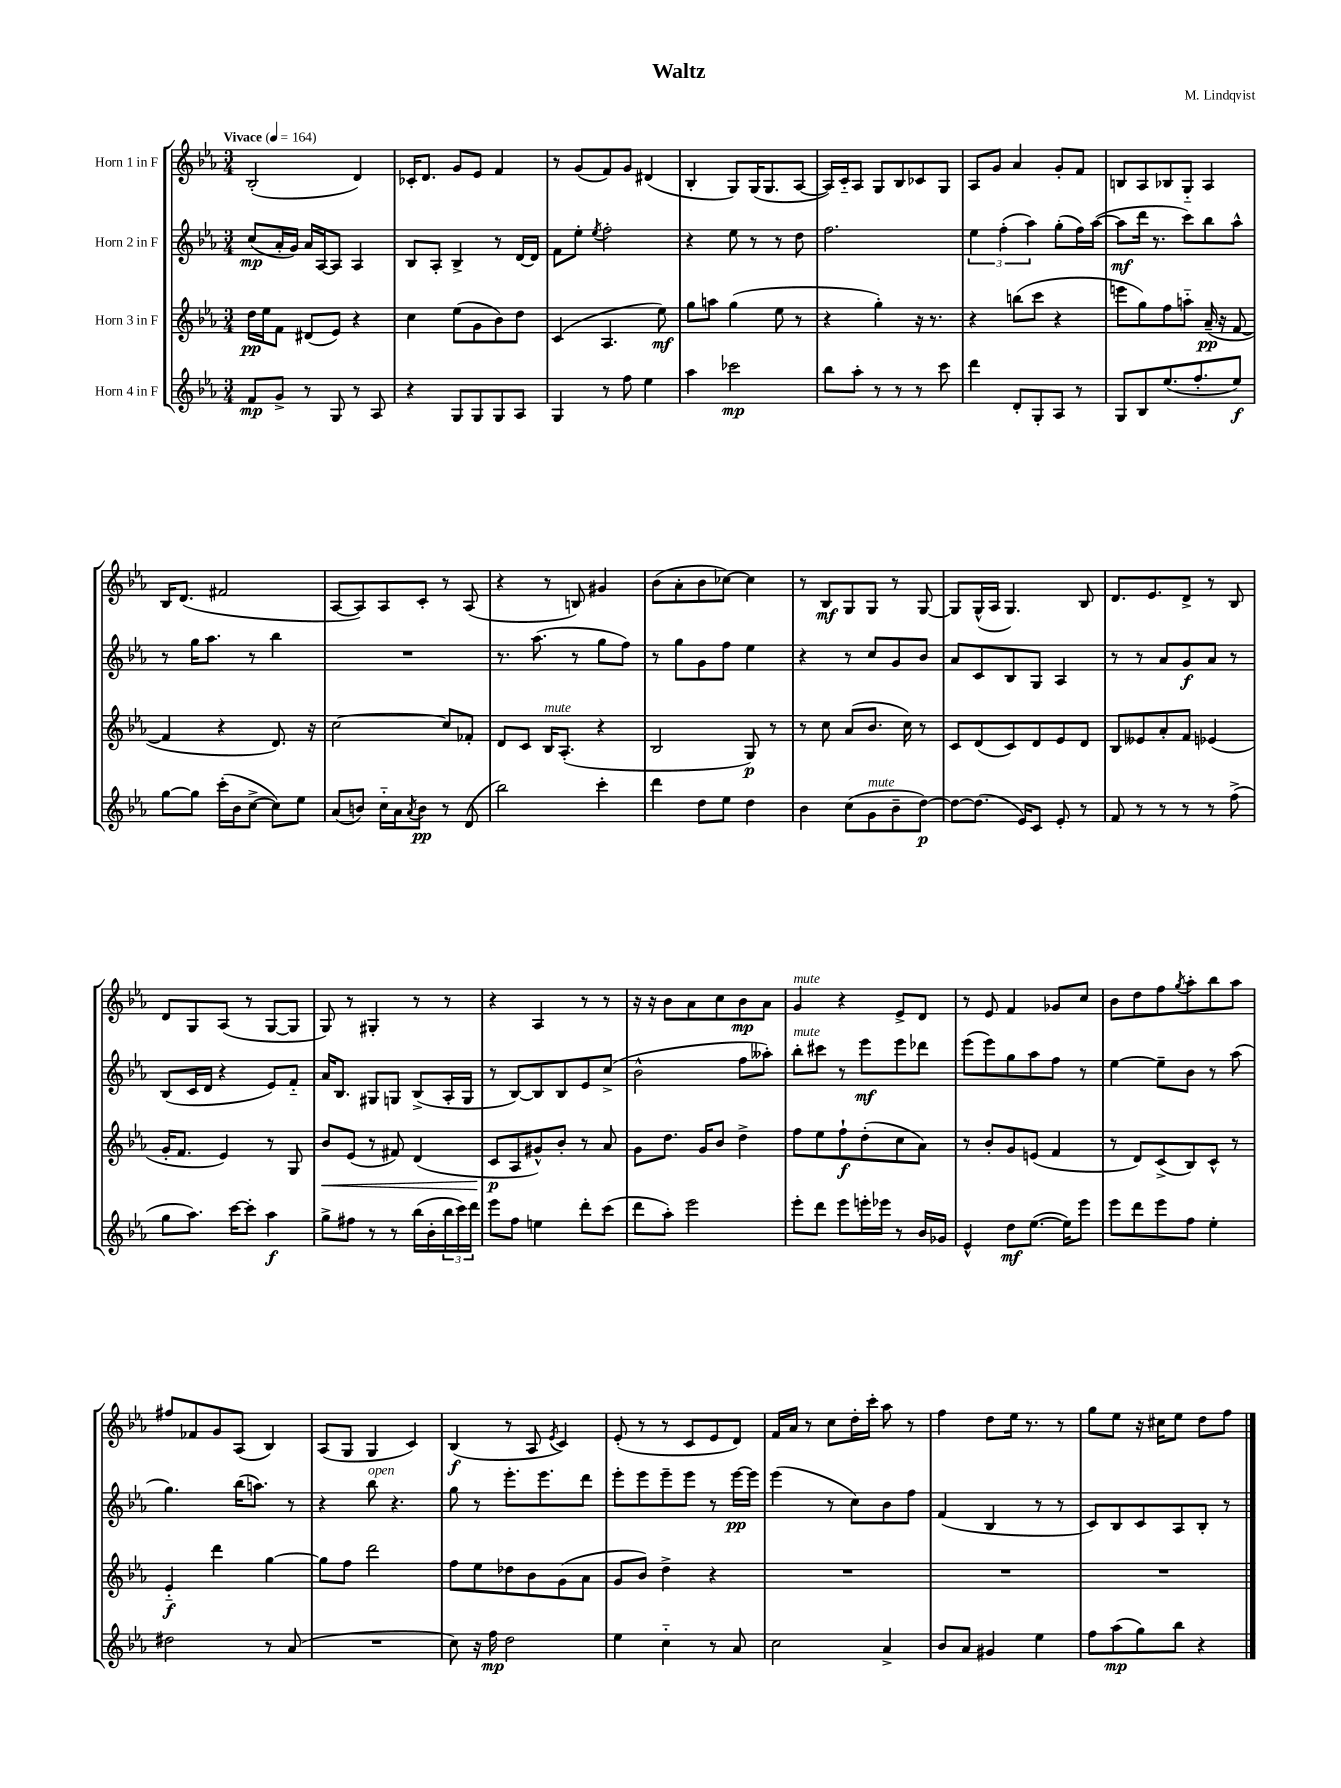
\header { title = "Waltz" composer = "M. Lindqvist" }
<<
\new StaffGroup <<
\new Staff = "s0" \with { instrumentName = "Horn 1 in F" } {
    \clef treble \key ees \major \numericTimeSignature \time 3/4 \tempo "Vivace" 4 = 164
    bes2-.( d'4) |
    ces'16-. d'8. g'8 ees'8 f'4 |
    r8 g'8( f'8) g'8 dis'4( |
    bes4-. g8) g16( g8. aes8~ |
    aes16) c'16-_ aes8 g8 bes8 ces'8 g8 |
    aes8 g'8 aes'4 g'8-. f'8 |
    b8 aes8 bes8 g8-_ aes4 |
    bes16 d'8.( fis'2 |
    aes8~ aes8) aes8 c'8-. r8 aes8( |
    r4 r8 b8) gis'4 |
    bes'8( aes'8-. bes'8 ces''8~) ces''4 |
    r8 bes8\mf g8 g8 r8 g8~ |
    g8 g16-^( aes16 g4.) bes8 |
    d'8. ees'8. d'8-> r8 bes8 |
    d'8 g8 aes8( r8 g8~ g8 |
    g8) r8 gis4-. r8 r8 |
    r4 aes4 r8 r8 |
    r16 r16 bes'8 aes'8 c''8 bes'8\mp aes'8 |
    g'4^\markup { \italic "mute" } r4 ees'8-> d'8 |
    r8 ees'8 f'4 ges'8 c''8 |
    bes'8 d''8 f''8 \acciaccatura { g''8 } aes''8-. bes''8 aes''8 |
    fis''8 fes'8 g'8 aes8( bes4) |
    aes8( g8 g4 c'4) |
    bes4\f( r8 aes8 \acciaccatura { ees'8 } c'4) |
    ees'8-.( r8 r8 c'8 ees'8 d'8) |
    f'16 aes'16 r8 c''8 d''16-. c'''16-. aes''8 r8 |
    f''4 d''8 ees''16 r8. r8 |
    g''8 ees''8 r16 cis''16 ees''8 d''8 f''8 \bar "|." |
}
\new Staff = "s1" \with { instrumentName = "Horn 2 in F" } {
    \clef treble \key ees \major \numericTimeSignature \time 3/4
    c''8\mp( aes'16-. g'16) aes'16 aes16~ aes8 aes4 |
    bes8 aes8-. bes4-> r8 d'16~ d'16 |
    f'8 ees''8-. \acciaccatura { ees''8 } f''2-. |
    r4 ees''8 r8 r8 d''8 |
    f''2. |
    \tuplet 3/2 { ees''4 f''4-.( aes''4) } g''8-.( f''16) aes''16~( |
    aes''8\mf d'''16 r8. c'''8) bes''8 aes''8-^ |
    r8 g''16 aes''8. r8 bes''4 |
    R2. |
    r8. aes''8.( r8 g''8 f''8) |
    r8 g''8 g'8 f''8 ees''4 |
    r4 r8 c''8 g'8 bes'8 |
    aes'8 c'8 bes8 g8 aes4 |
    r8 r8 aes'8 g'8\f aes'8 r8 |
    bes8( c'16 d'16 r4 ees'8) f'8-_ |
    aes'16 bes8. gis8 g8 bes8->( aes16-. g16 |
    r8 bes8~) bes8 bes8 ees'8 c''8->( |
    bes'2-^ f''8 aeses''8-.) |
    bes''8-.^\markup { \italic "mute" } cis'''8 r8 ees'''8\mf ees'''8 des'''8 |
    ees'''8( ees'''8) g''8 aes''8 f''8 r8 |
    ees''4~ ees''8-- bes'8 r8 aes''8( |
    g''4.) bes''16( a''8.) r8 |
    r4 bes''8^\markup { \italic "open" } r4. |
    g''8 r8 ees'''8.-. ees'''8. d'''8 |
    ees'''8-. ees'''8 ees'''8-- ees'''8 r8 ees'''16~\pp ees'''16 |
    ees'''4( r8 c''8) bes'8 f''8 |
    f'4( bes4 r8 r8 |
    c'8) bes8 c'8 aes8 bes8-. r8 \bar "|." |
}
\new Staff = "s2" \with { instrumentName = "Horn 3 in F" } {
    \clef treble \key ees \major \numericTimeSignature \time 3/4
    d''16\pp ees''16 f'8 dis'8( ees'8) r4 |
    c''4 ees''8( g'8 bes'8) d''8 |
    c'4( aes4. ees''8\mf) |
    g''8 a''8 g''4( ees''8 r8 |
    r4 g''4-.) r16 r8. |
    r4 b''8( c'''8 r4 |
    e'''8 g''8) f''8 a''8-_ aes'16--\pp( r16 f'8~ |
    f'4 r4 d'8.) r16 |
    c''2~ c''8 fes'8-. |
    d'8 c'8 bes16^\markup { \italic "mute" } aes8.-.( r4 |
    bes2 g8\p) r8 |
    r8 c''8 aes'8( bes'8. c''16) r8 |
    c'8 d'8( c'8) d'8 ees'8 d'8 |
    bes8 eeses'8 aes'8-. f'8 ees'4( |
    g'16-. f'8. ees'4) r8 g8 |
    bes'8\< ees'8( r8 fis'8) d'4( |
    c'8\p\! aes8 gis'8-^) bes'8-. r8 aes'8 |
    g'8 d''8. g'16 bes'8 d''4-> |
    f''8 ees''8 f''8-!\f d''8-.( c''8 aes'8) |
    r8 bes'8-. g'8 e'8( f'4 |
    r8 d'8) c'8->( bes8) c'8-^ r8 |
    ees'4-_\f d'''4 g''4~ |
    g''8 f''8 d'''2 |
    f''8 ees''8 des''8 bes'8 g'8( aes'8 |
    g'8 bes'8) d''4-> r4 |
    R2. |
    R2. |
    R2. \bar "|." |
}
\new Staff = "s3" \with { instrumentName = "Horn 4 in F" } {
    \clef treble \key ees \major \numericTimeSignature \time 3/4
    f'8\mp g'8-> r8 g8 r8 aes8 |
    r4 g8 g8 g8 aes8 |
    g4 r8 f''8 ees''4 |
    aes''4 ces'''2\mp |
    bes''8 aes''8-. r8 r8 r8 c'''8 |
    d'''4 d'8-. g8-. aes8 r8 |
    g8 bes8 ees''8.( f''8.-. ees''8\f) |
    g''8~ g''8 c'''16-.( bes'16 c''8~-> c''8) ees''8 |
    aes'8( b'8) c''16-_ aes'16 \acciaccatura { aes'8 } b'8\pp r8 d'8( |
    bes''2) c'''4-. |
    d'''4 d''8 ees''8 d''4 |
    bes'4 c''8( g'8^\markup { \italic "mute" } bes'8-- d''8~\p) |
    d''8~ d''8.( ees'16) c'8 ees'8-. r8 |
    f'8 r8 r8 r8 r8 f''8->( |
    g''8 aes''8.) c'''16~ c'''8-. aes''4\f |
    g''8-> fis''8 r8 r8 bes''16( bes'16-. \tuplet 3/2 { bes''16 c'''16) d'''16 } |
    ees'''8 f''8 e''4 d'''8-. c'''8( |
    d'''8 aes''8-.) ees'''2 |
    ees'''8-. d'''8 ees'''8 e'''16-. ees'''16 r8 bes'16 ges'16 |
    ees'4-^ d''8\mf ees''8.~( ees''16) ees'''8 |
    ees'''8 d'''8 ees'''8 f''8 ees''4-. |
    dis''2 r8 aes'8( |
    R2. |
    c''8) r16 f''16\mp d''2 |
    ees''4 c''4-_ r8 aes'8 |
    c''2 aes'4-> |
    bes'8 aes'8 gis'4 ees''4 |
    f''8 aes''8\mp( g''8) bes''8 r4 \bar "|." |
}
>>
>>
\layout { \context { \Score \remove "Bar_number_engraver" } }
